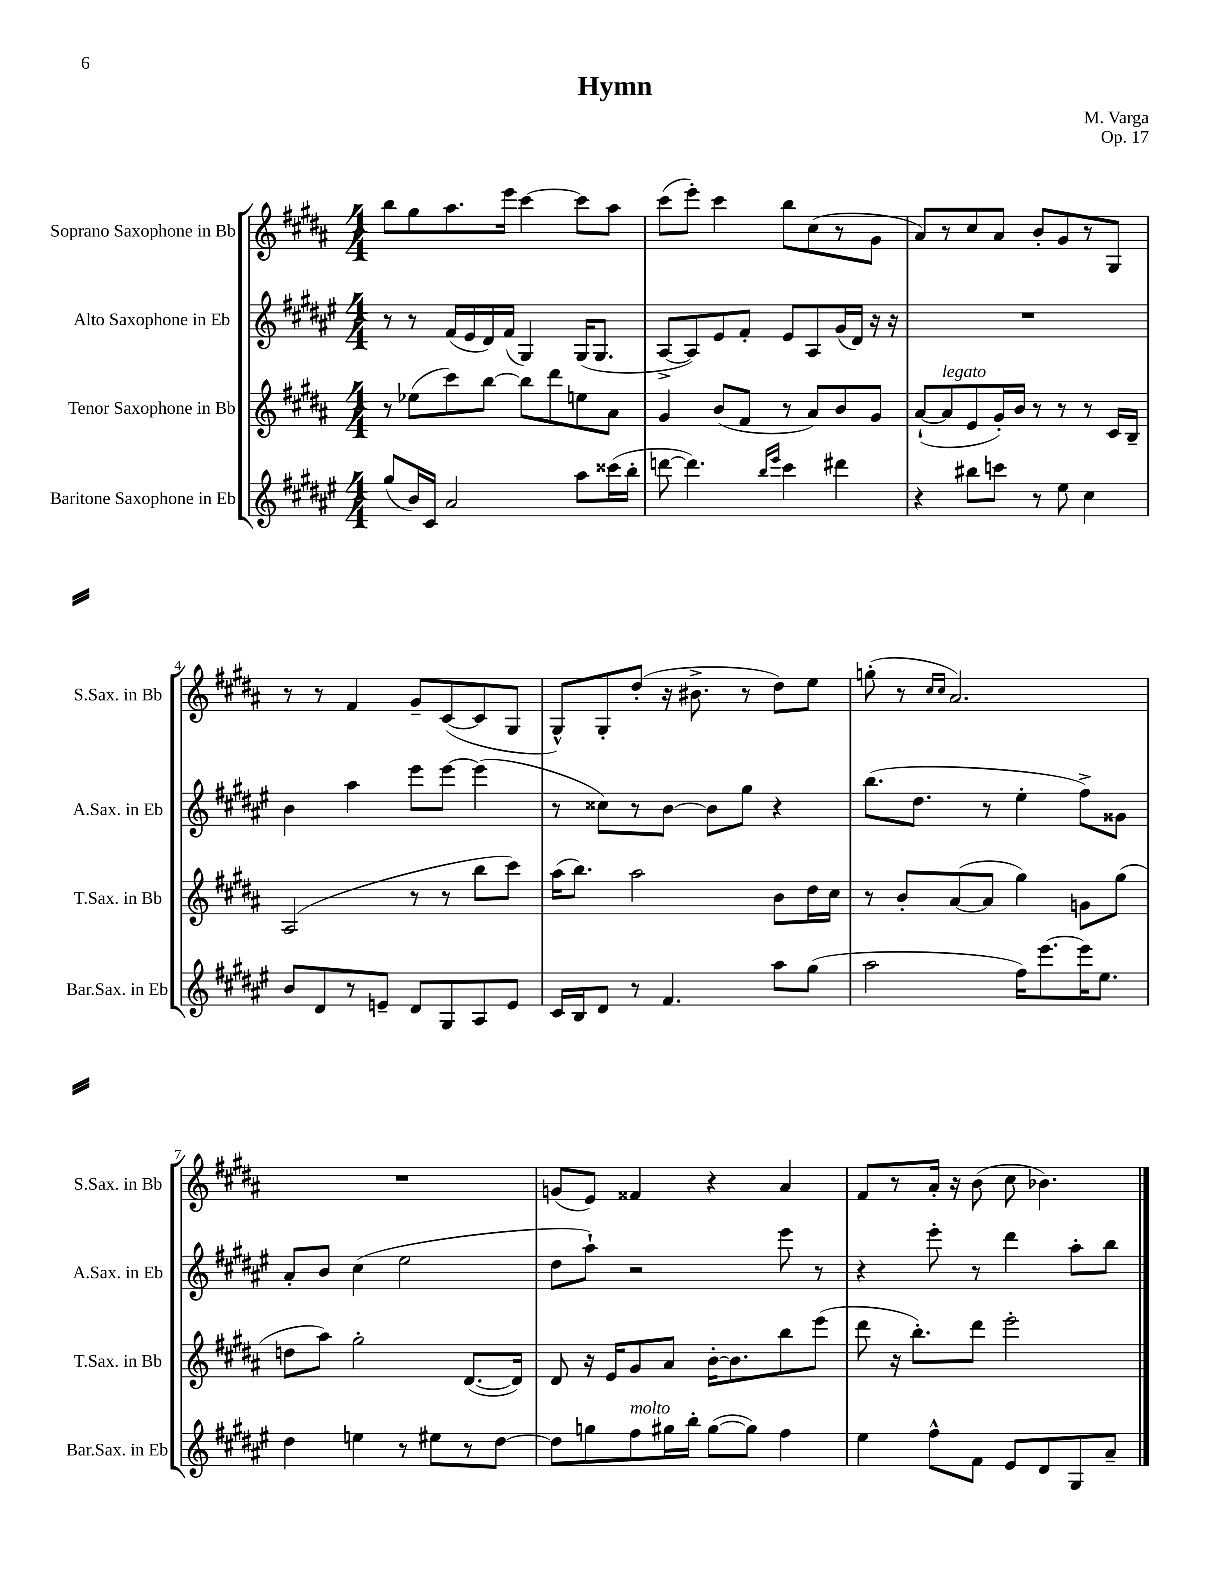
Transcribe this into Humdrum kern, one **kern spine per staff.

**kern	**kern	**kern	**kern
*part4	*part3	*part2	*part1
*staff4	*staff3	*staff2	*staff1
*I"Baritone Saxophone in Eb	*I"Tenor Saxophone in Bb	*I"Alto Saxophone in Eb	*I"Soprano Saxophone in Bb
*I'Bar.Sax. in Eb	*I'T.Sax. in Bb	*I'A.Sax. in Eb	*I'S.Sax. in Bb
*clefG2	*clefG2	*clefG2	*clefG2
*k[f#c#g#d#a#e#]	*k[f#c#g#d#a#]	*k[f#c#g#d#a#e#]	*k[f#c#g#d#a#]
*M4/4	*M4/4	*M4/4	*M4/4
=1	=1	=1	=1
(8gg#/L	8r	8r	8bb\L
16b/L)	(8ee-X\L	8r	8gg#\
16c#/JJ	.	.	.
2a#/	8ccc#\)	(16f#/LL	8.aa#\
.	.	16e#/	.
.	[8bb\J	16d#/)	.
.	.	(16f#/JJ	16eee\Jk
.	8bb\L]	4G#/)	[4ccc#\
.	8ddd#\	.	.
8aa#\L	8een\	(16G#/KL	8ccc#\L]
.	.	8.G#/J	.
(16ccc##X\L	8a#\J	.	8aa#\J
16bb'\JJ	.	.	.
=2	=2	=2	=2
[8dddn\	4g#/	[8A#^/L	(8ccc#\L
4.ddd\])	.	8A#/])	8eee'\J)
.	(8b/L	8e#/	4ccc#\
.	8f#/J	8f#'/J	.
16qqbb/LL	.	.	.
16qqeee#/JJ	.	.	.
4ccc#\	8r	8e#/L	8bb\L
.	8a#/L)	8A#/	(8cc#\
4ddd#X\	8b/	(16g#/L	8r
.	.	16d#/JJ)	.
.	8g#/J	16r	8g#\J
.	.	16r	.
=3	=3	=3	=3
4r	([8a#`/L	1r	8a#/L)
!	!LO:TX:a:i:t=legato	!	!
.	8a#/]	.	8r
8bb#X\L	8e/	.	8cc#/
8cccn\J	16g#'/L)	.	8a#/J
.	16b/JJ	.	.
8r	8r	.	8b'/L
8ee#\	8r	.	8g#/
4cc#\	8r	.	8r
.	16c#/LL	.	8G#/J
.	16B~/JJ	.	.
!!LO:LB:g=z
=4	=4	=4	=4
8b/L	(2A#/	4b\	8r
8d#/	.	.	8r
8r	.	4aa#\	4f#/
8en~/J	.	.	.
8d#/L	8r	8eee#\L	8g#~/L
8G#/	8r	[8eee#\J	([8c#/
8A#/	8bb\L	(4eee#\]	8c#/]
8e/J	8ccc#\J)	.	8G#/J
=5	=5	=5	=5
16c#/LL	(16aa#\KL	8r	8G#^^/L)
16B/J	8.bb\J)	.	.
8d#/J	.	8cc##X\L)	8G#'/
8r	2aa#\	8r	(8dd#'/J
4.f#/	.	[8b\J	16r
.	.	.	8.b#X^\
.	.	8b\L]	.
.	.	8gg#\J	8r
8aa#\L	8b\L	4r	8dd#\L)
(8gg#\J	16dd#\L	.	8ee\J
.	16cc#\JJ	.	.
=6	=6	=6	=6
2aa#\	8r	(8.bb\L	(8ggn'\
.	8b'/L	.	8r
.	.	8.dd#\J	.
.	.	.	16qqcc#/LL
.	.	.	16qqcc#/JJ
.	([8a#/	.	2.a#/)
.	8a#/J]	8r	.
16ff#\KL)	4gg#\)	4ee#'\	.
[8.eee#\	.	.	.
16eee#\K]	8gn\L	8ff#^\L)	.
8.ee#\J	.	.	.
.	(8gg#\J	8g##X\J	.
!!LO:LB:g=z
=7	=7	=7	=7
4dd#\	8ddn\L	8a#'/L	1r
.	8aa#\J)	8b/J	.
4een\	2gg#'\	(4cc#\	.
8r	.	2ee#\	.
8ee#X\L	.	.	.
8r	([8.d#/L	.	.
[8dd#\J	.	.	.
.	16d#/Jk])	.	.
=8	=8	=8	=8
8dd#\L]	8d#/	8dd#\L	(8gn/L
8ggn\	16r	8aa#`\J)	8e/J)
.	16e/KL	.	.
!LO:TX:a:i:t=molto	!	!	!
8ff#\	8g#/	2r	4f##X/
16gg#X\L	8a#/J	.	.
16bb'\JJ	.	.	.
([8gg#\L	[16b'\KL	.	4r
.	8.b\]	.	.
8gg#\J])	.	.	.
4ff#\	8bb\	8eee#\	4a#/
.	(8eee\J	8r	.
=9	=9	=9	=9
4ee#\	8ddd#\	4r	8f#/L
.	16r	.	8r
.	8.bb'\L)	.	.
8ff#^^\L	.	8eee#'\	16a#'/Jk
.	.	.	16r
8f#\J	8ddd#\J	8r	(8b\
8e#/L	2eee'\	4ddd#\	8cc#\
8d#/	.	.	4.b-X\)
8G#/	.	8aa#'\L	.
8a#~/J	.	8bb\J	.
==	==	==	==
*-	*-	*-	*-
